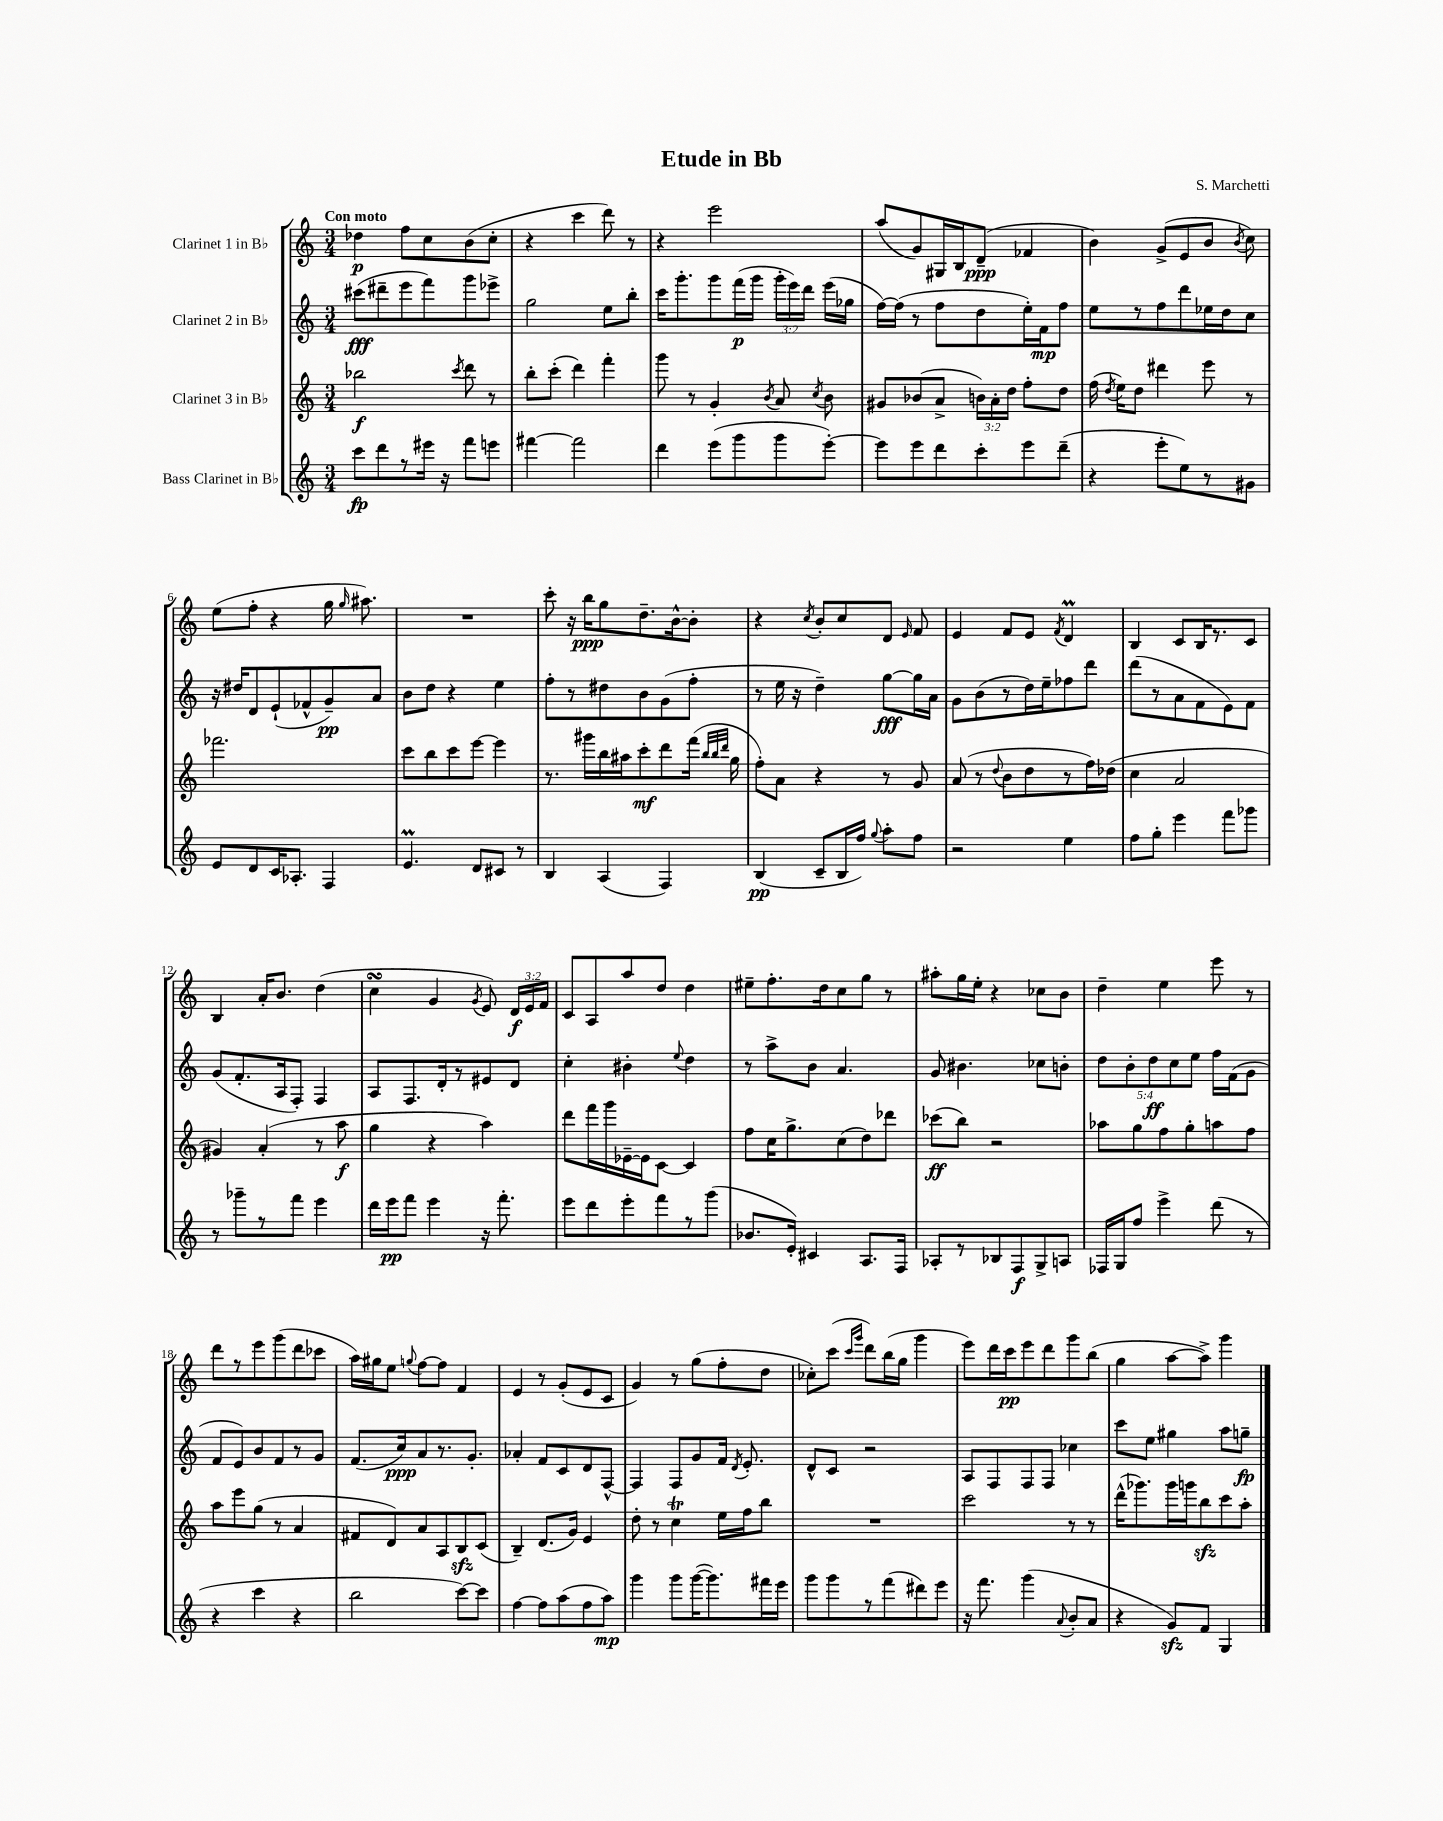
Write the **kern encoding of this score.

**kern	**dynam	**kern	**dynam	**kern	**dynam	**kern	**dynam
*part4	*part4	*part3	*part3	*part2	*part2	*part1	*part1
*staff4	*staff4	*staff3	*staff3	*staff2	*staff2	*staff1	*staff1
*I"Bass Clarinet in B♭	*	*I"Clarinet 3 in B♭	*	*I"Clarinet 2 in B♭	*	*I"Clarinet 1 in B♭	*
*clefG2	*	*clefG2	*	*clefG2	*	*clefG2	*
*k[]	*	*k[]	*	*k[]	*	*k[]	*
*M3/4	*	*M3/4	*	*M3/4	*	*M3/4	*
=1	=1	=1	=1	=1	=1	=1	=1
!	!	!	!	!	!	!LO:TX:a:B:t=Con moto	!
8ccc\L	fp	2bb-X\	f	(8ccc#X\L	fff	4dd-X\	p
8ddd\	.	.	.	8ddd#X~\	.	.	.
8r	.	.	.	8eee\	.	8ff\L	.
16eee#X\Jk	.	.	.	8fff\)	.	8cc\	.
16r	.	.	.	.	.	.	.
.	.	8qccc/	.	.	.	.	.
8fff\L	.	8ddd\	.	8ggg\	.	(8b\	.
8eeen\J	.	8r	.	8eee-X^\J	.	8cc'\J	.
=2	=2	=2	=2	=2	=2	=2	=2
[4fff#X\	.	8bb'\L	.	2gg\	.	4r	.
.	.	(8ccc'\J	.	.	.	.	.
2fff#\]	.	4ddd\)	.	.	.	4ccc\	.
.	.	4fff'\	.	8ee\L	.	8ddd\)	.
.	.	.	.	8bb'\J	.	8r	.
=3	=3	=3	=3	=3	=3	=3	=3
4ddd\	.	8ggg\	.	16ccc\KL	.	4r	.
.	.	.	.	8.ggg'\	.	.	.
.	.	8r	.	.	.	.	.
(8eee\L	.	4g'/	.	8ggg\	.	2eee\	.
8ggg\	.	.	.	(16fff\L	p	.	.
.	.	.	.	16ggg\JJ	.	.	.
.	.	8qb/	.	.	.	.	.
8ggg\	.	8a/	.	24ggg'\LL	.	.	.
.	.	.	.	24eee\)	.	.	.
.	.	.	.	24ddd\JJ	.	.	.
.	.	8qcc/	.	.	.	.	.
[8eee'\J)	.	8b\	.	(16eee\LL	.	.	.
.	.	.	.	16gg-X\JJ	.	.	.
=4	=4	=4	=4	=4	=4	=4	=4
8eee\L]	.	8g#X/L	.	[16ff\LL)	.	(8aa/L	.
.	.	.	.	(16ff\JJ]	.	.	.
8eee\	.	(8b-X/	.	8r	.	8g/)	.
8ddd\	.	8a^/J	.	8ff\L	.	16G#X/L	.
.	.	.	.	.	.	16B/J	.
8ccc'\	.	24bn\LL)	.	8dd\	.	(8d~/J	ppp
.	.	24a'\	.	.	.	.	.
.	.	24dd\JJ	.	.	.	.	.
8eee\	.	8ff'\L	.	16ee'\L)	.	4f-X/	.
.	.	.	.	16f\J	mp	.	.
(8ddd~\J	.	8dd\J	.	8ff\J	.	.	.
=5	=5	=5	=5	=5	=5	=5	=5
4r	.	(16ff\	.	8ee\L	.	4b\)	.
.	.	8qdd/	.	.	.	.	.
.	.	16ee\KL)	.	.	.	.	.
.	.	8dd\J	.	8r	.	.	.
8eee'\L	.	4ddd#X\	.	8ff\	.	(8g^/L	.
8ee\)	.	.	.	8ddd\	.	8e/	.
8r	.	8eee\	.	16ee-X\L	.	8b/J	.
.	.	.	.	16dd\J	.	.	.
.	.	.	.	.	.	8qb/	.
8g#X\J	.	8r	.	8cc\J	.	8cc\)	.
!!LO:LB:g=z
=6	=6	=6	=6	=6	=6	=6	=6
8e/L	.	2.fff-X\	.	16r	.	(8ee\L	.
.	.	.	.	16dd#X/KL	.	.	.
8d/	.	.	.	8d/	.	8ff'\J	.
16c/K	.	.	.	(8e`/	.	4r	.
8.A-X'/J	.	.	.	.	.	.	.
.	.	.	.	8f-X^^/	.	.	.
4F/	.	.	.	8g~/)	pp	16gg\	.
.	.	.	.	.	.	16qqgg/	.
.	.	.	.	.	.	8.aa#X\)	.
.	.	.	.	8a/J	.	.	.
=7	=7	=7	=7	=7	=7	=7	=7
4.em/	.	8ccc\L	.	8b\L	.	2.r	.
.	.	8bb\	.	8dd\J	.	.	.
.	.	8ccc\	.	4r	.	.	.
8d/L	.	[8eee\J	.	.	.	.	.
8c#X/J	.	4eee\]	.	4ee\	.	.	.
8r	.	.	.	.	.	.	.
=8	=8	=8	=8	=8	=8	=8	=8
4B/	.	8.r	.	8ff'\L	.	8ccc'\	.
.	.	.	.	8r	.	16r	.
.	.	16ggg#X\LL	.	.	.	16bb\KL	ppp
(4A/	.	16bb\	.	8dd#X\	.	8gg\	.
.	.	16aa#X\J	.	.	.	.	.
.	.	8ccc'\	mf	8b\	.	8.dd~\	.
4F/)	.	8ddd\	.	(8g\	.	.	.
.	.	.	.	.	.	[16b^^\k	.
.	.	(16fff\Jk	.	8ff'\J	.	8b'\J]	.
.	.	32qqbb/LLL	.	.	.	.	.
.	.	32qqbb/	.	.	.	.	.
.	.	32qqddd/JJJ	.	.	.	.	.
.	.	16gg\	.	.	.	.	.
=9	=9	=9	=9	=9	=9	=9	=9
(4B/	pp	8ff'\L)	.	8r	.	4r	.
.	.	8a\J	.	16ee\	.	.	.
.	.	.	.	16r	.	.	.
.	.	.	.	.	.	8qcc/	.
8c~/L	.	4r	.	4dd~\)	.	8b'/L	.
16B/L	.	.	.	.	.	8cc/	.
16ff/JJ)	.	.	.	.	.	.	.
8qqgg/	.	.	.	.	.	.	.
8aa'\L	.	8r	.	[8gg\L	fff	8d/J	.
.	.	.	.	.	.	16qqe/	.
8ff\J	.	8g/	.	16gg\L]	.	8f/	.
.	.	.	.	16a\JJ	.	.	.
=10	=10	=10	=10	=10	=10	=10	=10
2r	.	(8a/	.	8g\L	.	4e/	.
.	.	8r	.	(8b\	.	.	.
.	.	8qqdd/	.	.	.	.	.
.	.	8b\L	.	8r	.	8f/L	.
.	.	8dd\	.	16dd\L)	.	8e/J	.
.	.	.	.	16ee~\J	.	.	.
.	.	.	.	.	.	8qf/	.
4ee\	.	8r	.	8ff-X\	.	4dM/	.
.	.	16ff\L)	.	8ddd\J	.	.	.
.	.	(16dd-X\JJ	.	.	.	.	.
=11	=11	=11	=11	=11	=11	=11	=11
8ff\L	.	4cc\	.	(8ddd\L	.	4B/	.
8gg'\J	.	.	.	8r	.	.	.
4eee\	.	2a/	.	8a\	.	8c/L	.
.	.	.	.	8f\	.	16B/K	.
.	.	.	.	.	.	8.r	.
8fff\L	.	.	.	8e\)	.	.	.
8ggg-X\J	.	.	.	8f\J	.	8c/J	.
!!LO:LB:g=z
=12	=12	=12	=12	=12	=12	=12	=12
8r	.	4g#X/)	.	(8g/L	.	4B/	.
8ggg-X~\L	.	.	.	8.f'/	.	.	.
8r	.	(4a'/	.	.	.	16a'/KL	.
.	.	.	.	16A/k	.	8.b/J	.
8fff\J	.	.	.	8F'/J)	.	.	.
4eee\	.	8r	.	4F/	.	(4dd\	.
.	.	8aa\	f	.	.	.	.
=13	=13	=13	=13	=13	=13	=13	=13
16ddd\LL	.	4gg\	.	8A/L	.	4ccsSSs\	.
16eee\J	pp	.	.	.	.	.	.
8fff\J	.	.	.	8.F/	.	.	.
4eee\	.	4r	.	.	.	4g/	.
.	.	.	.	16d'/k	.	.	.
.	.	.	.	8r	.	.	.
.	.	.	.	.	.	8qg/	.
16r	.	4aa\)	.	8e#X/	.	8e/)	.
8.fff'\	.	.	.	.	.	.	.
.	.	.	.	8d/J	.	24d/LL	f
.	.	.	.	.	.	24e/	.
.	.	.	.	.	.	24f/JJ	.
=14	=14	=14	=14	=14	=14	=14	=14
8eee\L	.	8ddd\L	.	4cc'\	.	8c/L	.
8ddd\	.	16fff\L	.	.	.	8A/	.
.	.	16ggg\	.	.	.	.	.
8eee'\	.	[16e-X~\	.	4b#X'\	.	8aa/	.
.	.	16e-\J]	.	.	.	.	.
8fff\	.	[8c\J	.	.	.	8dd/J	.
.	.	.	.	8qqee/	.	.	.
8r	.	4c/]	.	4dd\	.	4dd\	.
(8ggg\J	.	.	.	.	.	.	.
=15	=15	=15	=15	=15	=15	=15	=15
8.b-X/L	.	8ff\L	.	8r	.	8ee#X~\L	.
.	.	16cc\K	.	8aa^\L	.	8.ff'\	.
16e'/Jk)	.	8.gg^\	.	.	.	.	.
4c#X/	.	.	.	8b\J	.	.	.
.	.	.	.	.	.	16dd\k	.
.	.	(8cc\	.	4.a/	.	8cc\	.
8.A/L	.	8dd\)	.	.	.	8gg\J	.
.	.	8ddd-X\J	.	.	.	8r	.
16F/Jk	.	.	.	.	.	.	.
=16	=16	=16	=16	=16	=16	=16	=16
8A-X'/L	.	(8ccc-X\L	ff	8g/	.	8aa#X'\L	.
8r	.	8bb\J)	.	4.b#X\	.	16gg\L	.
.	.	.	.	.	.	16ee'\JJ	.
8B-X/	.	2r	.	.	.	4r	.
8F/	f	.	.	.	.	.	.
8G^/	.	.	.	8cc-X\L	.	8cc-X\L	.
8An/J	.	.	.	8bn'\J	.	8b\J	.
=17	=17	=17	=17	=17	=17	=17	=17
16F-X/LL	.	8aa-X\L	.	10dd\L	.	4dd~\	.
16G/J	.	.	.	.	.	.	.
.	.	.	.	10b'\	.	.	.
8ff/J	.	8gg\	.	.	.	.	.
.	.	.	.	10dd\	ff	.	.
4eee^\	.	8ff\	.	.	.	4ee\	.
.	.	.	.	10cc\	.	.	.
.	.	8gg'\	.	.	.	.	.
.	.	.	.	10ee\J	.	.	.
(8ddd\	.	8aan\	.	16ff\LL	.	8eee\	.
.	.	.	.	(16f\J	.	.	.
8r	.	8ff\J	.	8g\J	.	8r	.
!!LO:LB:g=z
=18	=18	=18	=18	=18	=18	=18	=18
4r	.	8aa\L	.	8f/L	.	8ddd\L	.
.	.	8eee\	.	8e/)	.	8r	.
4ccc\	.	(8gg\J	.	8b/	.	8eee\	.
.	.	8r	.	8f/	.	(8ggg\	.
4r	.	4a/	.	8r	.	8ddd\	.
.	.	.	.	8g/J	.	8ccc-X\J	.
=19	=19	=19	=19	=19	=19	=19	=19
2bb\	.	8f#X/L	.	(8.f/L	.	16aa\LL)	.
.	.	.	.	.	.	16gg#X\J	.
.	.	8d/)	.	.	.	8ee\J	.
.	.	.	.	16cc/k)	ppp	.	.
.	.	.	.	.	.	8qqggn/	.
.	.	8a/	.	8a/	.	[8ff\L	.
.	.	8A/	.	8.r	.	8ff\J]	.
[8ccc\L)	.	8Bzz/	.	.	.	4f/	.
.	.	.	.	8.g'/J	.	.	.
8ccc\J]	.	(8c/J	.	.	.	.	.
=20	=20	=20	=20	=20	=20	=20	=20
[4ff\	.	4B~/)	.	4a-X'/	.	4e/	.
8ff\L]	.	(8.d/L	.	8f/L	.	8r	.
(8aa\	.	.	.	8c/	.	(8g'/L	.
.	.	16g/Jk)	.	.	.	.	.
8ff\	.	4e/	.	8d/	.	8e/	.
8aa\J)	mp	.	.	[8F^^/J	.	8c/J	.
=21	=21	=21	=21	=21	=21	=21	=21
4ggg\	.	8dd'\	.	4F/]	.	4g/)	.
.	.	8r	.	.	.	.	.
8ggg\L	.	4ccT\	.	8F/L	.	8r	.
([16ggg\K	.	.	.	8g/	.	(8gg\L	.
8.ggg\])	.	.	.	.	.	.	.
.	.	16ee\LL	.	16f/Jk	.	8ff'\	.
.	.	.	.	8qd/	.	.	.
.	.	16ff\J	.	8.e'/	.	.	.
16fff#X\L	.	8bb\J	.	.	.	8dd\J	.
16eee\JJ	.	.	.	.	.	.	.
=22	=22	=22	=22	=22	=22	=22	=22
8ggg\L	.	2.r	.	8d^^/L	.	8cc-X'\L)	.
8ggg\	.	.	.	8c/J	.	(8ccc\J	.
.	.	.	.	.	.	16qqccc/LL	.
.	.	.	.	.	.	16qqggg/JJ	.
8r	.	.	.	2r	.	8ddd\L)	.
(8fff\	.	.	.	.	.	(16bb\L	.
.	.	.	.	.	.	16gg\JJ	.
8ddd#X\)	.	.	.	.	.	4ggg\	.
8eee\J	.	.	.	.	.	.	.
=23	=23	=23	=23	=23	=23	=23	=23
16r	.	2ccc\	.	8A/L	.	8eee\L)	.
8.fff\	.	.	.	.	.	.	.
.	.	.	.	8F/	.	16ddd\L	.
.	.	.	.	.	.	16ccc\J	pp
(4ggg\	.	.	.	8F/	.	8eee\	.
.	.	.	.	8F/J	.	8ddd\	.
8qqa/	.	.	.	.	.	.	.
8b'/L	.	8r	.	4cc-X\	.	8ggg\	.
8a/J	.	8r	.	.	.	(8bb\J	.
=24	=24	=24	=24	=24	=24	=24	=24
4r	.	(16ddd^^\KL	.	8ccc\L	.	4gg\	.
.	.	8.ggg-X\)	.	.	.	.	.
.	.	.	.	8ee\J	.	.	.
8gzz/L)	.	16ggg-\L	.	4gg#X\	.	[8aa\L	.
.	.	16gggn\J	.	.	.	.	.
8f/J	.	8bbzz\	.	.	.	8aa^\J])	.
4G/	.	8ccc\	.	8aa\L	.	4ggg\	.
.	.	8aa'\J	.	8ggn~\J	fp	.	.
==	==	==	==	==	==	==	==
*-	*-	*-	*-	*-	*-	*-	*-
